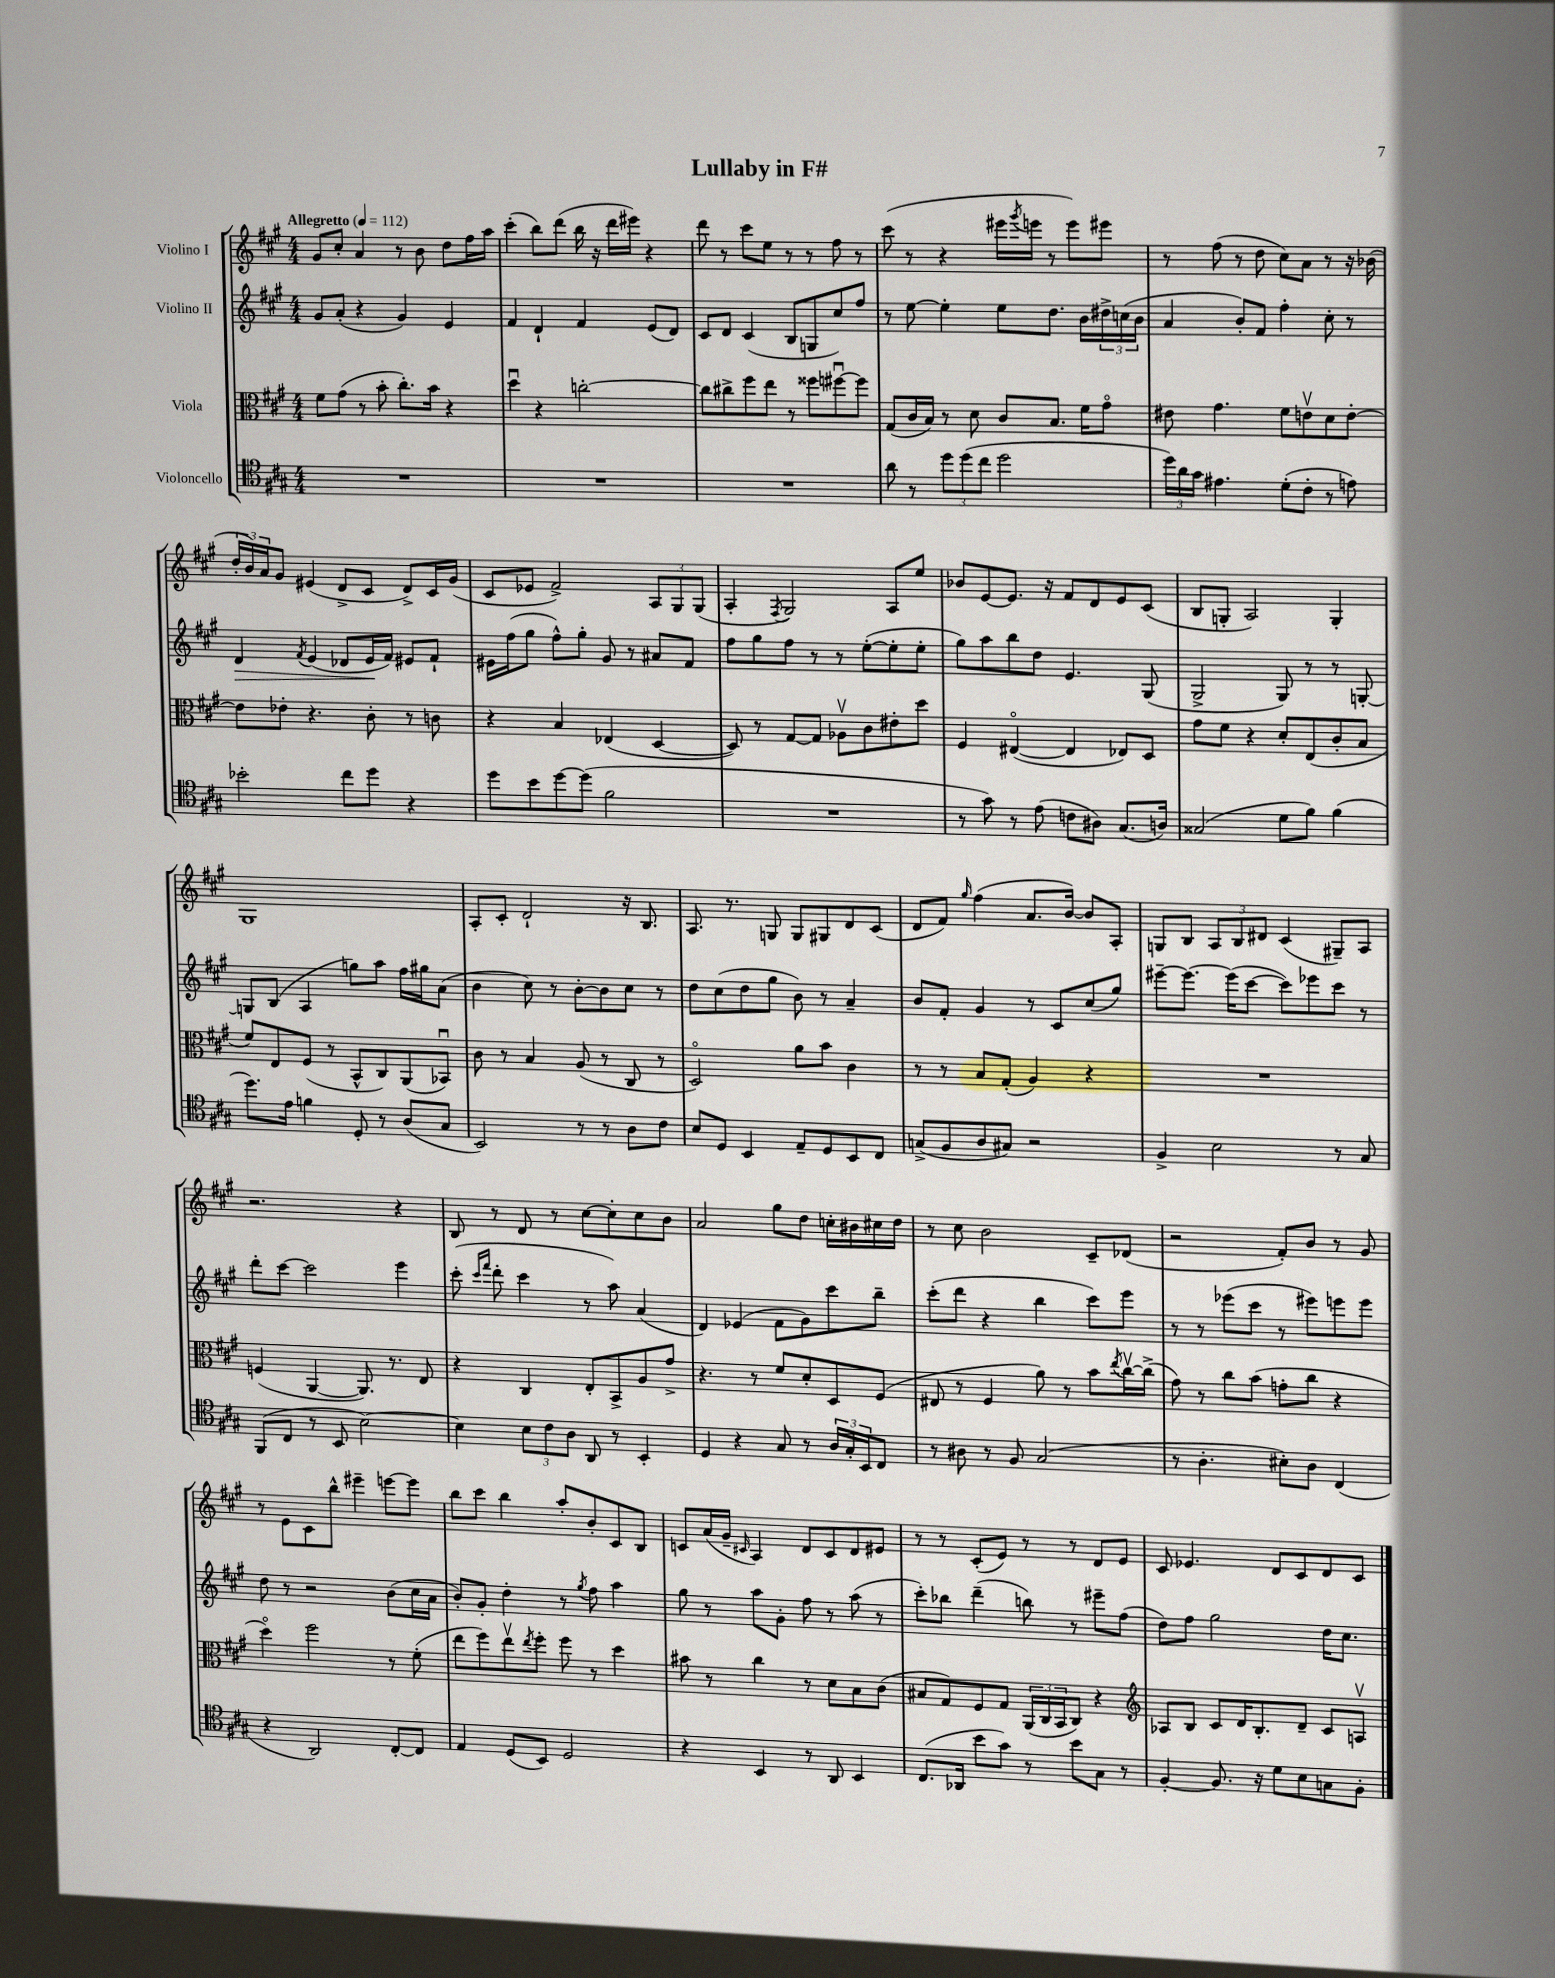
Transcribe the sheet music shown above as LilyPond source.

\header { title = "Lullaby in F#" }
<<
\new StaffGroup <<
\new Staff = "s0" \with { instrumentName = "Violino I" } {
    \clef treble \key a \major \numericTimeSignature \time 4/4 \tempo "Allegretto" 4 = 112
    gis'8 cis''8-. a'4 r8 b'8 d''8 fis''16 a''16 |
    cis'''4-.( b''8) d'''8( b''16 r16 d'''16 eis'''16) r4 |
    d'''8 r8 cis'''8 e''8 r8 r8 fis''8 r8 |
    cis'''8( r8 r4 eis'''16 \acciaccatura { gis'''8 } e'''16 r8 e'''8) eis'''8 |
    r8 fis''8( r8 d''8 cis''8) a'8 r8 r16 bes'16( |
    \tuplet 3/2 { d''16-. b'16) a'16 } gis'8 eis'4( d'8-> cis'8 d'8->) cis'16 gis'16( |
    cis'8 ees'8 fis'2->) \tuplet 3/2 { a8 gis8 gis8( } |
    a4-. \acciaccatura { fis8 } gis2) a8 e''8 |
    bes'8 e'8~ e'8. r16 fis'8 d'8 e'8 cis'8( |
    b8 g8-. a2) g4-. |
    gis1 |
    a8-. cis'8-. d'2-! r16 b8. |
    a8. r8. g8 g8 gis8 d'8 cis'8( |
    d'8 fis'8) \grace { gis''16 } fis''4( a'8. b'16~) b'8 a8-. |
    g8 b8 \tuplet 3/2 { a8 b8 dis'8 } cis'4( gis8--) a8 |
    r2. r4 |
    b8 r8 d'8 r8 cis''8~ cis''8-. cis''8 b'8 |
    a'2 gis''8 d''8 c''16-. bis'16 cis''16 d''16 |
    r8 cis''8 b'2 cis'8-- des'8( |
    r2 fis'8-.) b'8 r8 gis'8 |
    r8 e'8 cis'8 b''8-^ eis'''4-- e'''8~ e'''8 |
    b''8 cis'''8 b''4 a''8-. b'8-. cis'8 b8 |
    c'8 a'16( gis'16-- \grace { cis'16 } a4) d'8 cis'8 d'8 eis'8 |
    r8 r8 cis'8-.( e'8) r8 r8 d'8 e'8 |
    cis'8 ees'4. d'8 cis'8 d'8 cis'8 \bar "|." |
}
\new Staff = "s1" \with { instrumentName = "Violino II" } {
    \clef treble \key a \major \numericTimeSignature \time 4/4
    gis'8 a'8-.( r4 gis'4) e'4 |
    fis'4 d'4-! fis'4 e'8( d'8) |
    cis'8 d'8 cis'4( b8 g8 cis''8) fis''8 |
    r8 e''8~ e''4-. e''8 d''8. b'16 \tuplet 3/2 { dis''16-> c''16( b'16 } |
    a'4 b'8-.) fis'8 fis''4-. cis''8-. r8 |
    d'4\> \acciaccatura { fis'8 } e'4( des'8 e'16\! fis'16) eis'8 fis'8-! |
    eis'16 fis''16( gis''8 fis''8-^) gis''8-. gis'8 r8 ais'8 fis'8 |
    fis''8 gis''8 fis''8 r8 r8 e''8~-.( e''8-. e''8-. |
    gis''8) a''8 b''8 d''8 e'4. gis8( |
    gis2-> gis8) r8 r8 g8~-. |
    g8 b8( a4 g''8) a''8 fis''16 gis''16 a'8( |
    b'4 cis''8) r8 b'8~-. b'8 cis''8 r8 |
    d''8 cis''8( d''8 gis''8 b'8) r8 a'4-- |
    b'8 fis'8-. gis'4 r8 cis'8 cis''8( gis''8) |
    eis'''8~-- eis'''8.~ eis'''16( cis'''8~ cis'''8) ees'''8 cis'''8 r8 |
    d'''8-. cis'''8~ cis'''2 e'''4 |
    cis'''8-.( \grace { cis'''16 fis'''16 } d'''8-. cis'''4 r8 a''8) a'4( |
    d'4) ees'4( fis'8 gis'8) cis'''8 b''8-- |
    cis'''8-.( d'''8 r4 b''4 cis'''8) e'''8 |
    r8 r8 ees'''8( cis'''8 r8 eis'''8) e'''8 e'''8 |
    d''8 r8 r2 b'8( cis''16 a'16 |
    b'8-.) gis'8-. d''4-. r8 \acciaccatura { gis''8 } fis''8 a''4 |
    gis''8 r8 a''8 gis'8-. fis''8 r8 a''8( r8 |
    cis'''8-.) bes''8 d'''4--( b''8) r8 eis'''8-- fis''8( |
    d''8) fis''8 gis''2 d''16 cis''8. \bar "|." |
}
\new Staff = "s2" \with { instrumentName = "Viola" } {
    \clef alto \key a \major \numericTimeSignature \time 4/4
    fis'8 gis'8( r8 b'8-. cis''8.-.) b'16 r4 |
    d''4\downbow r4 c''2~-. |
    c''8 cis''8-> fis''8 e''8 r8 fisis''8 fis''8~\downbow fis''8 |
    gis8( cis'16 b16) r8 d'8 cis'8 b8. fis'16 gis'8\flageolet |
    eis'8 gis'4. fis'8 e'8\upbow d'8 e'8~-. |
    e'8 ees'8-. r4. cis'8-. r8 c'8 |
    r4 b4 ees4( d4~ |
    d8) r8 gis8~ gis8 aes8\upbow cis'8 eis'8-. d''8 |
    fis4 eis4~\flageolet( eis4 ees8) d8 |
    gis'8 fis'8 r4 d'8-. e8( cis'8-. b8 |
    fis'8) e8 fis8( r8 b,8-^ cis8) a,8( bes,8\downbow) |
    cis'8 r8 b4 a8( r8 cis8 r8 |
    d2\flageolet) a'8 b'8 cis'4 |
    r8 r8 b8 gis8-.( a4) r4 |
    R1 |
    f4( a,4~ a,8.) r8. e8 |
    r4 cis4 e8-. b,8-> a8 gis'8-> |
    r4. r8 fis'8 d'8-. d8 fis8( |
    eis8 r8 fis4 a'8) r8 b'8 \acciaccatura { e''8 } cis''16~\upbow cis''16->( |
    gis'8) r8 cis''8 b'8( g'8-. cis''8 r4 |
    d''4\flageolet) fis''2 r8 fis'8-.( |
    e''8 fis''8) e''8\upbow \acciaccatura { e''8 } fis''8-. fis''8 r8 d''4 |
    bis'8 r8 cis''4 r8 d'8 b8 cis'8( |
    bis8 gis8) fis8 gis8 \tuplet 3/2 { a,16( cis16 b,16 } cis8) r4 |
    \clef treble aes8 b8 cis'8 d'16 b8.-. d'8-- cis'8 a8\upbow \bar "|." |
}
\new Staff = "s3" \with { instrumentName = "Violoncello" } {
    \clef tenor \key a \major \numericTimeSignature \time 4/4
    R1 |
    R1 |
    R1 |
    a'8 r8 \tuplet 3/2 { d''8 d''8( cis''8 } d''2 |
    \tuplet 3/2 { d''16) a'16 gis'16 } eis'4. d'8-.( cis'8-. r8 e'8) |
    bes'2-. cis''8 d''8 r4 |
    d''8 b'8 d''8~ d''8( fis'2 |
    R1 |
    r8 gis'8) r8 e'8( c'8 ais8) gis8.( a16) |
    gisis2( d'8 fis'8) fis'4( |
    d''8.) e'16 f'4 d8-. r8 a8( gis8 |
    b,2) r8 r8 a8 cis'8 |
    b8 d8 b,4 e8-- d8 b,8 cis8 |
    g8->( fis8 a8 gis8) r2 |
    fis4-> b2 r8 gis8 |
    fis,8( cis8 r8 b,8 b2~) |
    b4 \tuplet 3/2 { b8 cis'8 a8 } a,8 r8 b,4-. |
    d4 r4 gis8 r8 \tuplet 3/2 { a16 gis16-. b,16 } cis8 |
    r8 ais8 r8 fis8 gis2( |
    r8 a4.-. bis8-.) a8 cis4( |
    r4 a,2) cis8~-. cis8 |
    e4 d8( b,8) d2 |
    r4 b,4 r8 a,8 b,4 |
    cis8.( aes,16 b'8 gis'8) r8 b'8 gis8 r8 |
    fis4~-. fis8. r16 d'8 b8 g8 fis8-. \bar "|." |
}
>>
>>
\layout { \context { \Score \remove "Bar_number_engraver" } }
